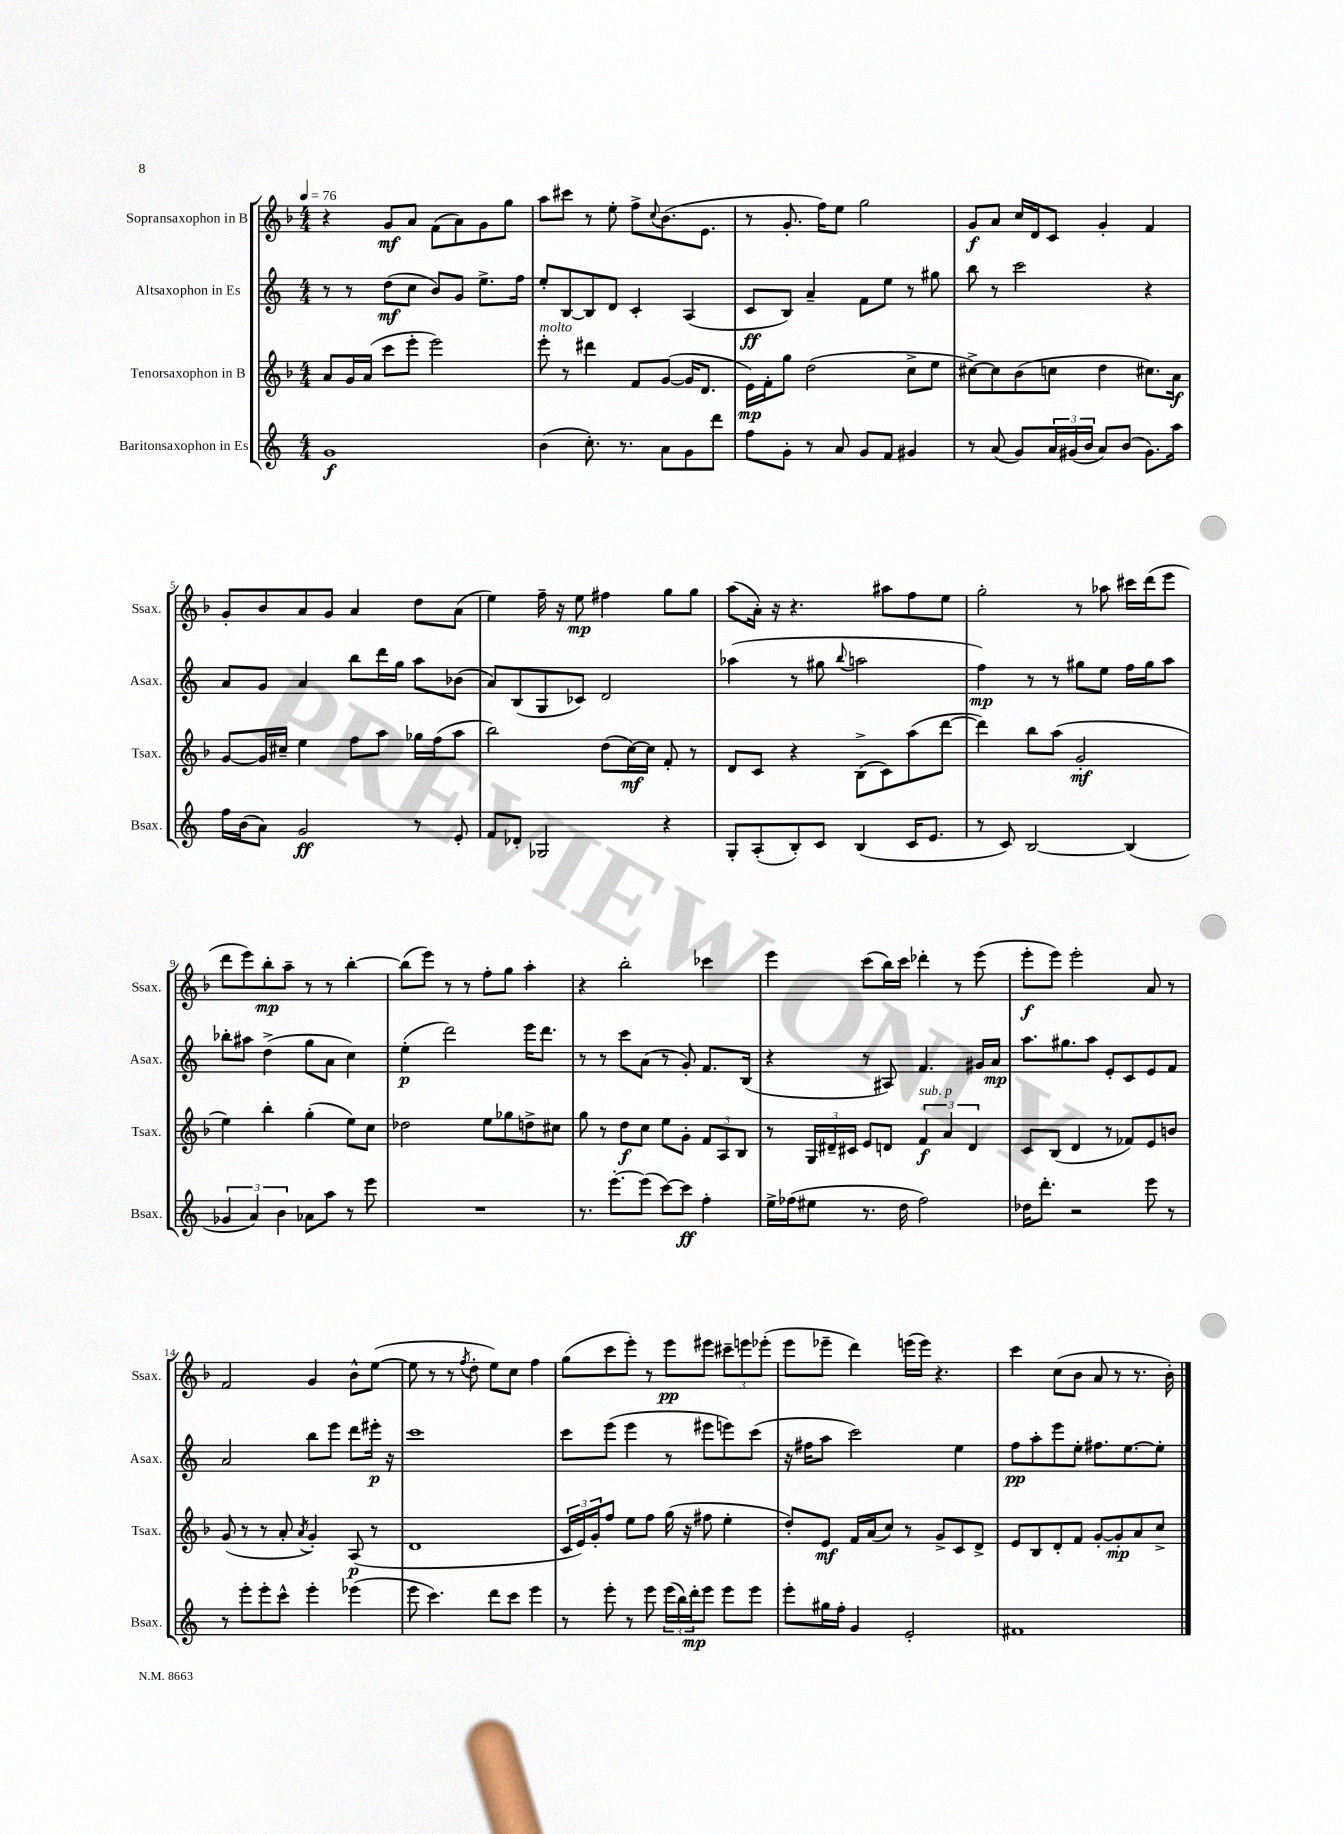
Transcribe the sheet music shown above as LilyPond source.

<<
\new StaffGroup <<
\new Staff = "s0" \with { instrumentName = "Sopransaxophon in B" shortInstrumentName = "Ssax." } {
    \clef treble \key f \major \numericTimeSignature \time 4/4 \tempo 4 = 76
    r4 g'8\mf a'8 f'8( a'8) g'8 g''8 |
    a''8 cis'''8 r8 e''8-. f''8-> \appoggiatura { c''8 } bes'8.( e'8. |
    r8 g'8.-. f''16) e''8 g''2 |
    g'8\f a'8 c''16 d'16 c'8 g'4-. f'4 |
    g'8-. bes'8 a'8 g'8 a'4 d''8 a'8( |
    e''4) f''16-- r16 e''8\mp fis''4 g''8 g''8 |
    a''8( a'16-.) r16 r4. ais''8 f''8 e''8 |
    g''2-. r8 aes''8 cis'''16 d'''16( e'''8 |
    d'''8 e'''8) bes''8-.\mp a''8-- r8 r8 bes''4~-. |
    bes''8( e'''8) r8 r8 f''8-. g''8 a''4-. |
    r4 bes''2-. ces'''4 |
    e'''4 c'''8( bes''16) c'''16 des'''4-. r8 e'''8( |
    e'''8-.\f e'''8) e'''2-. a'8 r8 |
    f'2 g'4 bes'8-^ e''8~( |
    e''8 r8 r8 \acciaccatura { f''8 } d''8-. e''8) c''8 f''4 |
    g''8( c'''8 e'''8-.) r8 e'''8\pp eis'''8 \tuplet 3/2 { cis'''8-- e'''8 ees'''8-.( } |
    e'''8 ees'''8-- d'''4) e'''16( e'''16) r4. |
    c'''4 c''8( bes'8 a'8 r8 r8. bes'16-.) \bar "|." |
}
\new Staff = "s1" \with { instrumentName = "Altsaxophon in Es" shortInstrumentName = "Asax." } {
    \clef treble \key c \major \numericTimeSignature \time 4/4
    r8 r8 d''8\mf( c''8 b'8) g'8 e''8.-> f''16 |
    e''8-. b8~ b8 d'8 c'4-. a4( |
    c'8\ff b8) a'4-- f'8 e''8 r8 gis''8 |
    b''8 r8 c'''2 r4 |
    a'8 g'8 a'4 b''8 d'''16 g''16 a''8 bes'8( |
    a'8) b8( g8 ces'8) d'2 |
    aes''4( r8 gis''8 \appoggiatura { b''8 } a''2 |
    f''4\mp) r8 r8 gis''8 e''8 f''16 gis''16 a''8 |
    bes''8-. ais''8 d''4->( g''8 a'8 c''4) |
    e''4-.\p( d'''2) e'''16 d'''8. |
    r8 r8 c'''8 a'8( r8 g'8-.) f'8. b16( |
    r4 r8 ais8) f'4. gis'16 a'16\mp |
    a''8. gis''8. a''8 e'8-. c'8 e'8 f'8 |
    a'2 b''8 e'''8 d'''8 eis'''16-.\p r16 |
    c'''1 |
    c'''8 e'''8( e'''4 r8 eis'''8 e'''8) c'''8( |
    r16 fis''16 a''8 c'''2) e''4 |
    f''8\pp a''8-. e'''8 e''8-. fis''8. e''8.~ e''8-. \bar "|." |
}
\new Staff = "s2" \with { instrumentName = "Tenorsaxophon in B" shortInstrumentName = "Tsax." } {
    \clef treble \key f \major \numericTimeSignature \time 4/4
    a'8 g'16 a'16( c'''8 e'''8-. e'''2) |
    e'''8-.^\markup { \italic "molto" } r8 dis'''4 f'8 g'8~( g'16 d'8. |
    e'16\mp) f'16-. g''8 d''2( c''8-> e''8 |
    cis''8~->) cis''8 bes'8( c''8 d''4 cis''8.) a'16\f |
    g'8~ g'16 cis''16-- e''4 f''8 a''8 ges''16 f''16( a''8 |
    bes''2) d''8( c''16~\mf) c''16 f'8-. r8 |
    d'8 c'8 r4 bes8->( c'8) a''8( d'''8~ |
    d'''4) bes''8 a''8( g'2-.\mf |
    e''4) bes''4-. g''4-.( e''8) c''8 |
    des''2 e''8 ges''8 d''8-> cis''8 |
    g''8 r8 d''8\f c''8 e''8 g'8-. \tuplet 3/2 { f'8 a8 bes8 } |
    r8 \tuplet 3/2 { g16 dis'16-- cis'16 } e'8 d'8 \tuplet 3/2 { f'4\f^\markup { \italic "sub. p" } a'4 d'4 } |
    c'8 bes8( d'4 r8 fes'8) e'8 b'8 |
    g'8( r8 r8 a'8-. \acciaccatura { a'8 } g'4-.) a8\p( r8 |
    d'1 |
    \tuplet 3/2 { c'16 e'16) g'16-. } f''8 e''8 f''8 g''16( r16 fis''8 e''4-. |
    d''8-.) e'8\mf f'16 a'16( c''8) r8 g'8-> c'8 d'8-> |
    e'8 bes8 d'8-. f'8 g'8~-. g'8-.\mp a'8 c''8-> \bar "|." |
}
\new Staff = "s3" \with { instrumentName = "Baritonsaxophon in Es" shortInstrumentName = "Bsax." } {
    \clef treble \key c \major \numericTimeSignature \time 4/4
    g'1\f |
    b'4( c''8.-.) r8. a'8 g'8 d'''8 |
    f''8 g'8-. r8 a'8 g'8 f'8 gis'4 |
    r8 a'8( g'8) \tuplet 3/2 { a'16 gis'16( b'16 } a'8) b'8( gis'8.) a''16 |
    f''16 b'16( a'8) g'2\ff r8 e'8-. |
    f'8 des'8-. ges2 r4 |
    g8-. a8-.( b8-.) c'8 b4( c'16 e'8. |
    r8 c'8) b2~ b4( |
    \tuplet 3/2 { ges'4 a'4) b'4 } aes'8 a''8 r8 e'''8 |
    R1 |
    r8. e'''8.~-. e'''8( c'''8~) c'''8\ff f''4-. |
    e''16-> fes''16( eis''8 r8. d''16 fes''2) |
    des''16 d'''8.-. r2 e'''8 r8 |
    r8 e'''8-. e'''8-. c'''8-^ e'''4-. ees'''4( |
    e'''8 c'''4.) d'''8 c'''8 e'''4 |
    r8 e'''8-. r8 e'''8 \tuplet 3/2 { e'''16( b''16) d'''16-.\mp } e'''8 e'''8 e'''8 |
    e'''8-. gis''16 f''16-. g'4 e'2-. |
    fis'1 \bar "|." |
}
>>
>>
